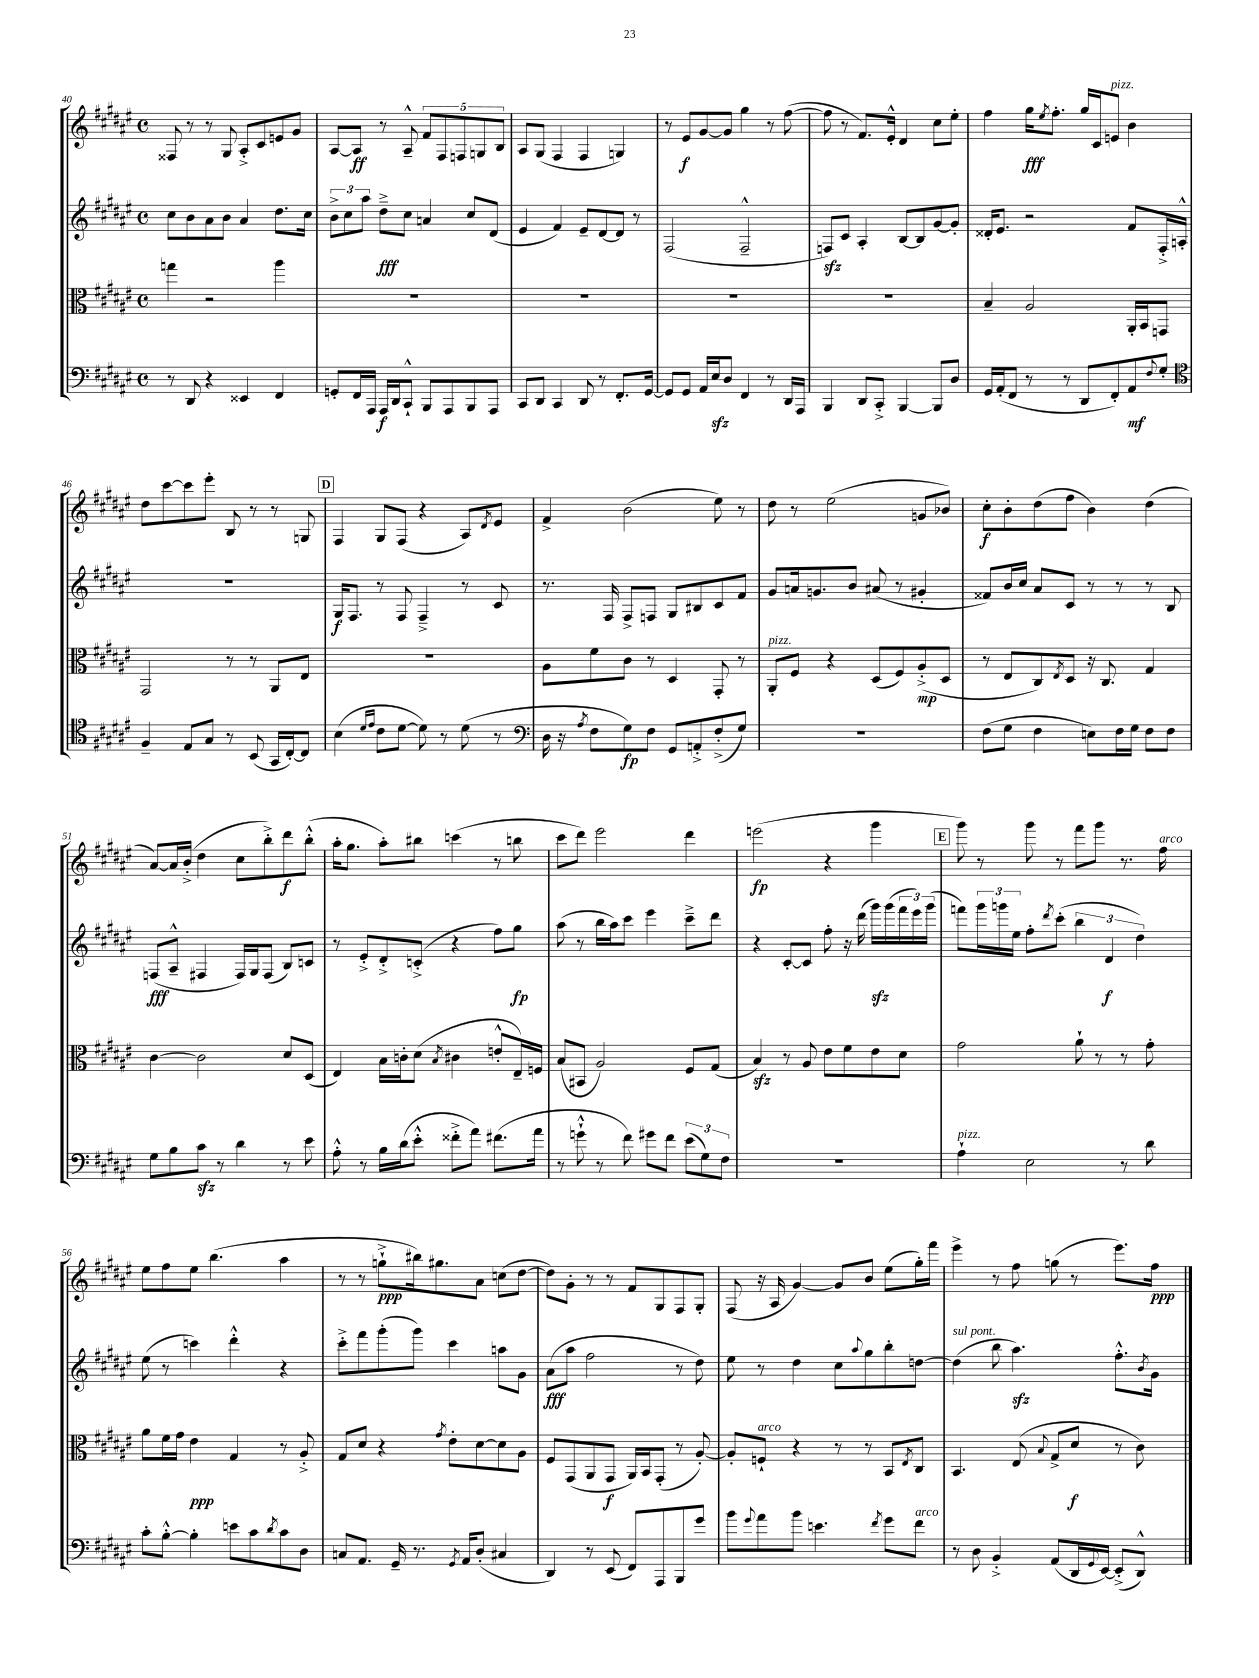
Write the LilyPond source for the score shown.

<<
\new StaffGroup <<
\new Staff = "s0" {
    \clef treble \key fis \major \defaultTimeSignature \time 4/4
    fisis8 r8 r8 gis8 ais8-.-> cis'8 e'8 gis'8 |
    ais8~ ais8\ff r8 ais8---^ \tuplet 5/4 { fis'8 fis8 f8 g8 b8 } |
    ais8 gis8( fis4 fis4 g4) |
    r8 eis'8\f gis'8~ gis'8 gis''4 r8 fis''8~( |
    fis''8 r8 fis'8.) eis'16-.-^ dis'4 cis''8 eis''8-. |
    fis''4 gis''16\fff \acciaccatura { eis''8 } fis''8.-. gis''16 cis'16 e'8^\markup { \italic "pizz." } b'4 |
    dis''8 cis'''8~ cis'''8 eis'''8-. b8 r8 r8 g8 |
    \mark \markup { \box "D" } fis4 gis8 fis8( r4 ais8) \acciaccatura { dis'8 } eis'8 |
    fis'4-> b'2( eis''8) r8 |
    dis''8 r8 eis''2( g'8 bes'8) |
    cis''8-.\f b'8-. dis''8( fis''8 b'4) dis''4( |
    ais'8~) ais'16 b'16-.->( dis''4 cis''8 b''8-.->) dis'''8\f b''8-.-^( |
    ais''16-. gis''8. ais''8-.) bis''8 c'''4( r8 b''8 |
    cis'''8 dis'''8) eis'''2 dis'''4 |
    e'''2\fp( r4 gis'''4 |
    \mark \markup { \box "E" } gis'''8) r8 gis'''8 r8 fis'''8 gis'''8 r8. fis''16^\markup { \italic "arco" } |
    eis''8 fis''8 eis''8 b''4.( ais''4 |
    r8 r8 g''8-!->\ppp bis''16) gis''8. ais'8 c''8( dis''8~ |
    dis''8) gis'8-. r8 r8 fis'8 gis8 fis8 gis8-. |
    fis8( r16 ais16 gis'4~) gis'8 b'8 eis''8( gis''16-.) fis'''16 |
    eis'''4-> r8 fis''8 g''8( r8 eis'''8.) fis''16\ppp \bar "|." |
}
\new Staff = "s1" {
    \clef treble \key fis \major \defaultTimeSignature \time 4/4
    cis''8 b'8 ais'8 b'8 ais'4 dis''8. cis''16 |
    \tuplet 3/2 { b'8-> cis''8 ais''8 } dis''8--->\fff cis''8 a'4 cis''8 dis'8( |
    eis'4 fis'4) eis'8-- dis'8~ dis'8 r8 |
    fis2( fis2---^ |
    f8\sfz) cis'8 ais4-. b8~ b8 gis'8~ gis'8-. |
    disis'16-. eis'8. r2 fis'8 fis16-.-> a16-.-^ |
    R1 |
    \mark \markup { \box "D" } gis16\f fis8. r8 fis8 fis4---> r8 cis'8 |
    r8. fis16 fis8-> f8 gis8 bis8 cis'8 fis'8 |
    gis'8 a'16 g'8. b'8 ais'8( r8 gis'4-. |
    fisis'8) b'16 cis''16 ais'8 cis'8 r8 r8 r8 b8 |
    f8\fff( ais8---^ fis4 fis16) gis16 fis8( b8) c'8 |
    r8 eis'8-.-> dis'8-.-> c'8-.->( r4 fis''8) gis''8\fp |
    ais''8( r8 b''16 ais''16) cis'''8 eis'''4 cis'''8---> dis'''8 |
    r4 cis'8~-. cis'8 fis''8-. r16 dis'''16( gis'''16\sfz) gis'''16( \tuplet 3/2 { fis'''16 eis'''16) gis'''16( } |
    \mark \markup { \box "E" } f'''8) \tuplet 3/2 { gis'''16 g'''16 eis''16 } fis''8-. \acciaccatura { dis'''8 } cis'''8-.( \tuplet 3/2 { b''4 dis'4\f dis''4) } |
    eis''8( r8 c'''4) dis'''4-.-^ r4 |
    cis'''8-.-> fis'''8 gis'''8-.( gis'''8) cis'''4 a''8 gis'8 |
    ais'8\fff( ais''8 fis''2 r8 dis''8) |
    eis''8 r8 dis''4 cis''8 \appoggiatura { ais''8 } gis''8 b''8-. d''8~ |
    d''4^\markup { \italic "sul pont." }( b''8 ais''4.\sfz) fis''8.-.-^ \acciaccatura { b'8 } gis'16 \bar "|." |
}
\new Staff = "s2" {
    \clef alto \key fis \major \defaultTimeSignature \time 4/4
    g''4 r2 ais''4 |
    R1 |
    R1 |
    R1 |
    R1 |
    b4-- ais2 ais,16-. b,16 g,8 |
    gis,2 r8 r8 ais,8 eis8 |
    \mark \markup { \box "D" } R1 |
    ais8 fis'8 cis'8 r8 dis4 gis,8-. r8 |
    ais,8-.^\markup { \italic "pizz." } fis8 r4 dis8( fis8) ais8-.->\mp( dis8 |
    r8 eis8 cis8) \acciaccatura { eis8 } dis8 r16 cis8. gis4 |
    cis'4~ cis'2 dis'8 dis8( |
    eis4) b16 c'16-. dis'8( \acciaccatura { b8 } cis'4 e'8-.-^ eis16--) f16 |
    b8( bis,8 ais2) fis8 gis8( |
    b4\sfz) r8 ais8 eis'8 fis'8 eis'8 dis'8 |
    \mark \markup { \box "E" } gis'2 ais'8-! r8 r8 gis'8-. |
    ais'8 fis'16 gis'16 eis'4\ppp gis4 r8 ais8-.-> |
    gis8 dis'8 r4 \acciaccatura { gis'8 } eis'8-. dis'8~ dis'8 ais8 |
    fis8 gis,8( ais,8 gis,8\f ais,16) b,16 gis,8-.( r8 ais8~-.) |
    ais8-. f8-!^\markup { \italic "arco" } r4 r8 r8 b,8 \acciaccatura { eis8 } cis8 |
    b,4. eis8( \appoggiatura { b8 } gis8-> dis'8\f r8 cis'8) \bar "|." |
}
\new Staff = "s3" {
    \clef bass \key fis \major \defaultTimeSignature \time 4/4
    r8 dis,8 r4 eisis,4 fis,4 |
    g,8-. fis,16 ais,,16 ais,,16\f dis,16 cis,8-!-^ b,,8 ais,,8 b,,8 ais,,8 |
    cis,8 dis,8 cis,4 dis,8 r8 fis,8.-. gis,16~ |
    gis,8 gis,8 ais,16 eis16\sfz dis8 fis,4 r8 dis,16 ais,,16 |
    b,,4 dis,8 cis,8-.-> b,,4~ b,,8 dis8 |
    gis,16 ais,16-.( fis,8 r8 r8 dis,8 fis,8-.) ais,8\mf \appoggiatura { fis8 } gis8-. |
    \clef tenor fis4-- eis8 gis8 r8 b,8( gis,16 cis16~-.) cis8 |
    \mark \markup { \box "D" } b4( \grace { dis'16 eis'16 } cis'8 dis'8~ dis'8) r8 dis'8( r8 |
    \clef bass dis16 r16 \acciaccatura { ais8 } fis8 gis8\fp) fis8 gis,8 a,8-.-> fis8-.->( gis8) |
    R1 |
    fis8( gis8 fis4 e8) fis16 gis16 fis8 fis8 |
    gis8 b8 cis'8\sfz r8 dis'4 r8 eis'8 |
    ais8-.-^ r8 b16 dis'16( eis'8-.-^ fisis'8-.-> ais'8) fis'8.( ais'16 |
    r8 g'8-!-^ r8 fis'8) gis'8 fis'8 \tuplet 3/2 { eis'8( gis8) fis8 } |
    R1 |
    \mark \markup { \box "E" } ais4-!^\markup { \italic "pizz." } eis2 r8 dis'8 |
    cis'8-. b8~-.-^ b4-. e'8 cis'8 \acciaccatura { dis'8 } cis'8 dis8 |
    c8 ais,8. gis,16-- r8. \acciaccatura { gis,8 } ais,16 dis8-.( cis4 |
    dis,4) r8 eis,8( fis,8) ais,,8 b,,8 gis'8 |
    b'8 \appoggiatura { gis'8 } ais'8 b'8 e'4. \acciaccatura { fis'8 } gis'8 fis'8^\markup { \italic "arco" } |
    r8 dis8 b,4-.-> ais,8( dis,16 \appoggiatura { gis,8 } eis,16~) eis,8-.->( dis,8-^) \bar "|." |
}
>>
>>
\layout { \context { \Score currentBarNumber = #40 } }
